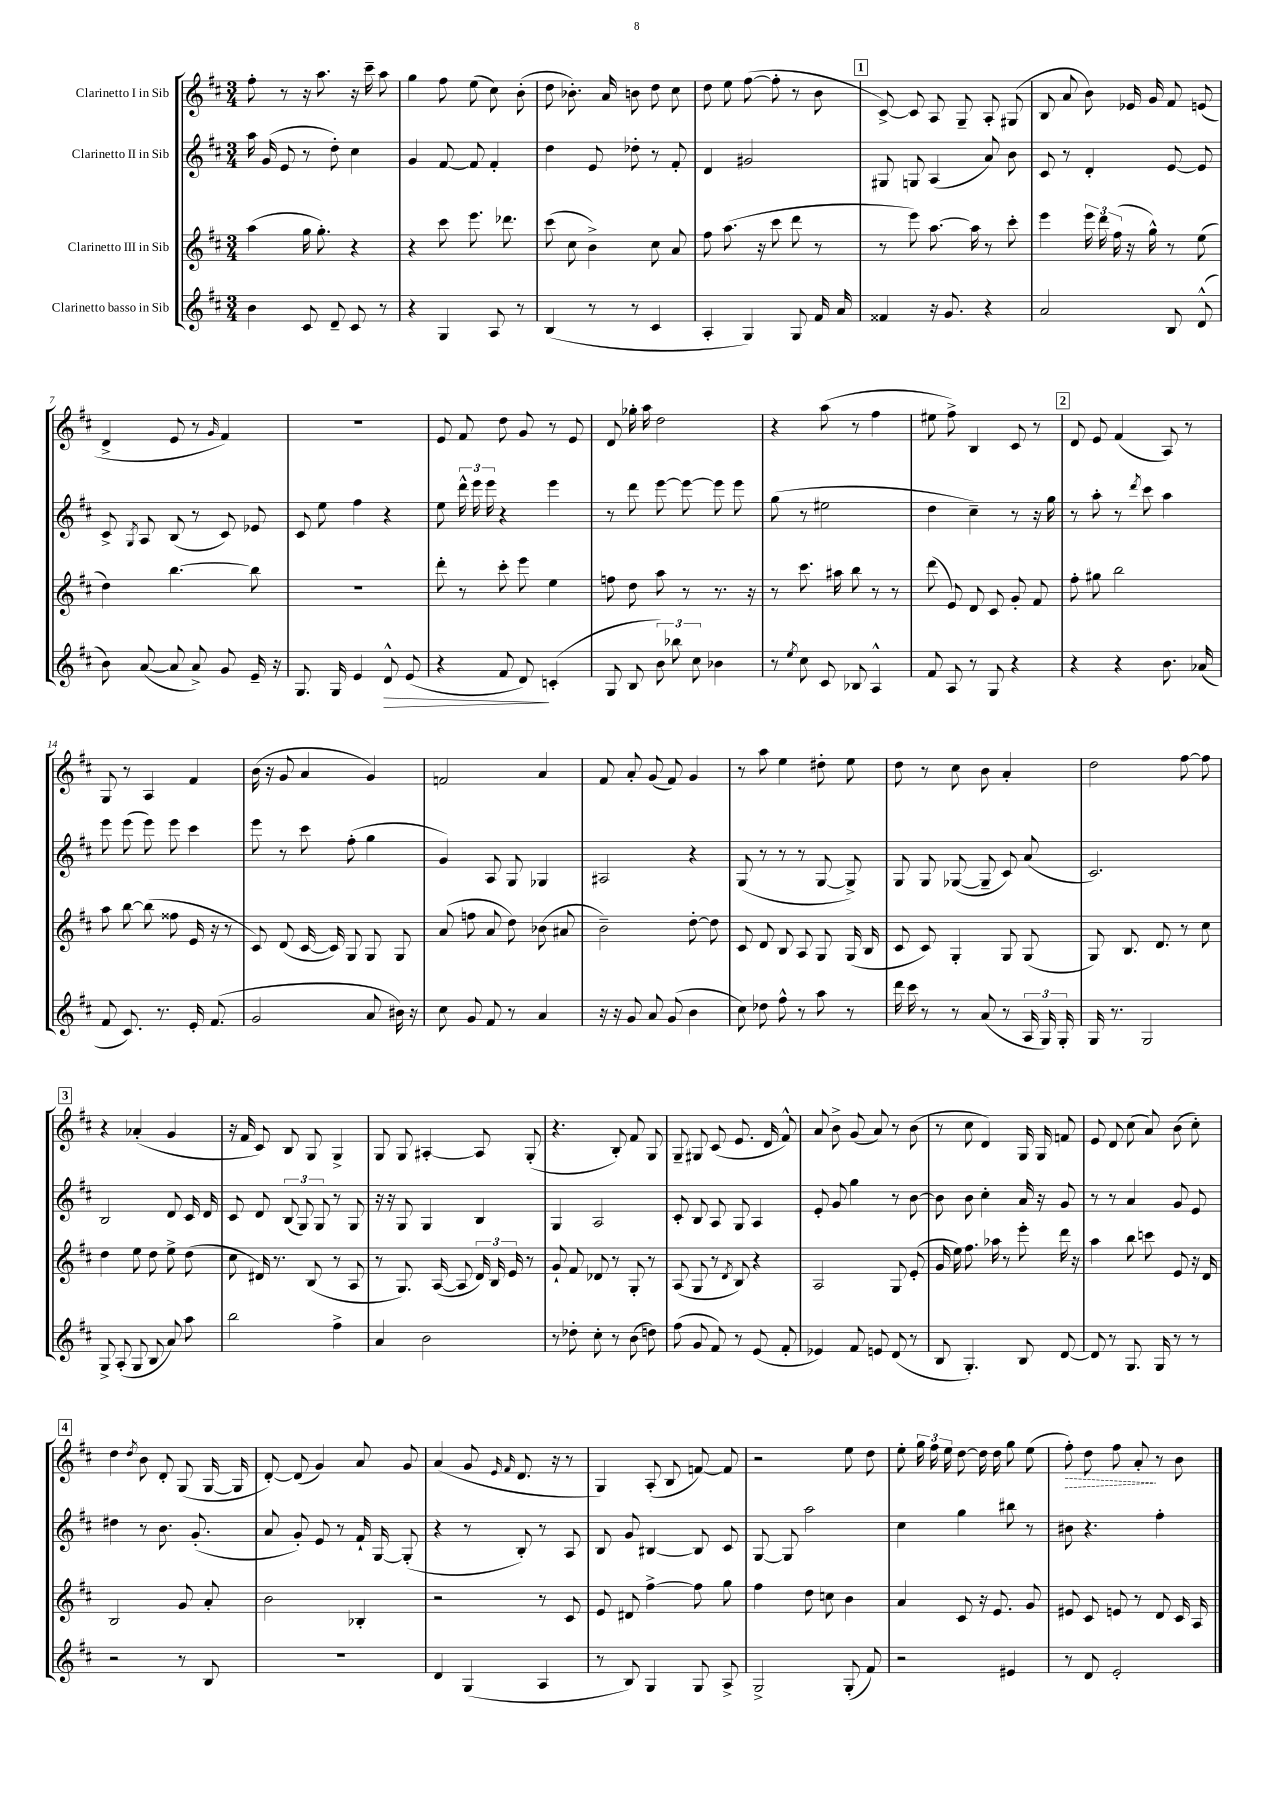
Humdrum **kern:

**kern	**dynam	**kern	**kern	**kern	**dynam
*part4	*part4	*part3	*part2	*part1	*part1
*staff4	*staff4	*staff3	*staff2	*staff1	*staff1
*I"Clarinetto basso in Sib	*	*I"Clarinetto III in Sib	*I"Clarinetto II in Sib	*I"Clarinetto I in Sib	*
*clefG2	*	*clefG2	*clefG2	*clefG2	*
*k[f#c#]	*	*k[f#c#]	*k[f#c#]	*k[f#c#]	*
*M3/4	*	*M3/4	*M3/4	*M3/4	*
=1	=1	=1	=1	=1	=1
4b\	.	(4aa\	16aa\	8ff#'\	.
.	.	.	(16g/	.	.
.	.	.	8e/	8r	.
8c#/	.	16gg\	8r	16r	.
.	.	8.gg'\)	.	8.aa\	.
8d~/	.	.	8dd'\)	.	.
8c#/	.	4r	4cc#\	16r	.
.	.	.	.	16ccc#~\	.
8r	.	.	.	8aa\	.
=2	=2	=2	=2	=2	=2
4r	.	4r	4g/	4gg\	.
4G/	.	8ccc#\	[8f#/	8ff#\	.
.	.	8.eee\	8f#/]	(8ee\	.
8A/	.	.	4f#'/	8cc#\)	.
.	.	8.ddd-X\	.	.	.
8r	.	.	.	(8b'\	.
=3	=3	=3	=3	=3	=3
(4B/	.	(8ccc#\	4dd\	8dd\	.
.	.	8cc#\	.	8.b-X'\)	.
8r	.	4b^\)	8e/	.	.
.	.	.	.	16a/	.
8r	.	.	8dd-X'\	8bn\	.
4c#/	.	8cc#\	8r	8dd\	.
.	.	8a/	8f#'/	8cc#\	.
=4	=4	=4	=4	=4	=4
4A'/	.	8ff#\	4d/	8dd\	.
.	.	(8.aa\	.	8ee\	.
4G/)	.	.	2g#X/	([8ff#\	.
.	.	16r	.	.	.
.	.	8ccc#\	.	8ff#'\]	.
8G/	.	8ddd\	.	8r	.
16f#/	.	8r	.	8b\	.
16a/	.	.	.	.	.
!!LO:REH:place=s1:t=1
=5	=5	=5	=5	=5	=5
4f##X/	.	8r	8G#X/	[8c#^/)	.
.	.	8eee\)	8Gn/	8c#/]	.
16r	.	[8.aa\	(4A/	8A/	.
8.g/	.	.	.	.	.
.	.	.	.	8G~/	.
.	.	16aa\]	.	.	.
4r	.	8r	8a/)	8A'/	.
.	.	8ccc#'\	8b\	(8G#X/	.
=6	=6	=6	=6	=6	=6
2a/	.	4eee\	8c#/	8B/	.
.	.	.	8r	8a/	.
.	.	24eee\	4d'/	8b\)	.
.	.	24ddd\	.	.	.
.	.	(24ff#\	.	.	.
.	.	16r	.	16e-X/	.
.	.	16gg^^\)	.	16g/	.
8B/	.	8r	[8e/	8f#/	.
(8d^^/	.	(8ee\	8e/]	(8en/	.
!!LO:LB:g=z
=7	=7	=7	=7	=7	=7
8b\)	.	4dd\)	8c#^/	4d^/	.
.	.	.	8qG/	.	.
([8a/	.	.	8A/	.	.
8a/]	.	[4.bb\	(8B/	8e/	.
8a^/)	.	.	8r	8r	.
.	.	.	.	16qqg/	.
8g/	.	.	8c#/)	4f#/)	.
16e~/	.	8bb\]	8e-X/	.	.
16r	.	.	.	.	.
=8	=8	=8	=8	=8	=8
8.G/	.	2.r	8c#/	2.r	.
.	.	.	8ee\	.	.
16G/	.	.	.	.	.
4e/	.	.	4ff#\	.	.
!	!LO:HP:b	!	!	!	!
8d^^/	>	.	4r	.	.
(8e/	.	.	.	.	.
=9	=9	=9	=9	=9	=9
4r	.	8ddd'\	8ee\	8e/	.
.	.	8r	24ddd^^\	8f#/	.
.	.	.	24eee\	.	.
.	.	.	24eee\	.	.
8f#/	.	8ccc#'\	4r	8dd\	.
8d/)	.	8eee\	.	8g/	.
(4cn'/	]	4ee\	4eee\	8r	.
.	.	.	.	8e/	.
=10	=10	=10	=10	=10	=10
8G/	.	8ffn\	8r	8d/	.
8B/	.	8dd\	8ddd\	16gg-X'\	.
.	.	.	.	16aa\	.
12b\)	.	8aa\	[8eee\	2dd\	.
12bb-X\	.	.	.	.	.
.	.	8r	8eee\_	.	.
12cc#\	.	.	.	.	.
4b-X\	.	8.r	8eee\]	.	.
.	.	.	8eee\	.	.
.	.	16r	.	.	.
=11	=11	=11	=11	=11	=11
8r	.	8r	(8gg\	4r	.
8qee/	.	.	.	.	.
8cc#\	.	8.ccc#\	8r	.	.
8c#/	.	.	2ee#X\	(8aa\	.
.	.	16aa#X\	.	.	.
8B-X/	.	8bb\	.	8r	.
4A^^/	.	8r	.	4ff#\	.
.	.	8r	.	.	.
=12	=12	=12	=12	=12	=12
8f#/	.	(8ddd\	4dd\	8ee#X\	.
8A/	.	8e/)	.	8ff#^\)	.
8r	.	8d/	4cc#~\)	4B/	.
8G/	.	8c#/	.	.	.
4r	.	8g'/	8r	8c#/	.
.	.	8f#/	16r	8r	.
.	.	.	16gg\	.	.
!!LO:REH:place=s1:t=2
=13	=13	=13	=13	=13	=13
4r	.	8ff#'\	8r	8d/	.
.	.	8gg#X\	8aa'\	8e/	.
4r	.	2bb\	8r	(4f#/	.
.	.	.	8qddd/	.	.
.	.	.	8ccc#\	.	.
8.b\	.	.	4aa\	8A/)	.
.	.	.	.	8r	.
(16a-X/	.	.	.	.	.
!!LO:LB:g=z
=14	=14	=14	=14	=14	=14
8f#/	.	8aa\	8eee\	8G/	.
8.c#/)	.	[8bb\	(8eee\	8r	.
.	.	(8bb\]	8eee\)	4A/	.
8.r	.	.	.	.	.
.	.	8ff##X\	8eee\	.	.
16e'/	.	16e/	4ccc#\	4f#/	.
(8.f#/	.	16r	.	.	.
.	.	8r	.	.	.
=15	=15	=15	=15	=15	=15
2g/	.	8c#/)	8eee\	(16b\	.
.	.	.	.	16r	.
.	.	(8d/	8r	8g/	.
.	.	[16c#/	8ccc#\	4a/	.
.	.	16c#/])	.	.	.
.	.	8G/	(8ff#'\	.	.
8a/	.	8G/	4gg\	4g/)	.
16b#X\)	.	8G/	.	.	.
16r	.	.	.	.	.
=16	=16	=16	=16	=16	=16
8cc#\	.	(8a/	4g/)	2fn/	.
8g/	.	8ffn\	.	.	.
8f#/	.	8a/	8A/	.	.
8r	.	8dd\)	8G/	.	.
4a/	.	(8b-X\	4G-X/	4a/	.
.	.	8a#X/	.	.	.
=17	=17	=17	=17	=17	=17
16r	.	2b~\)	2A#X/	8f#/	.
16r	.	.	.	.	.
8g/	.	.	.	8a'/	.
8a/	.	.	.	(8g/	.
(8g/	.	.	.	8f#/)	.
4b\	.	[8dd'\	4r	4g/	.
.	.	8dd\]	.	.	.
=18	=18	=18	=18	=18	=18
8cc#\)	.	8c#/	(8G/	8r	.
8dd-X\	.	8d/	8r	8aa\	.
8ff#^^\	.	8B/	8r	4ee\	.
8r	.	8A/	8r	.	.
8aa\	.	8G/	[8G/	8dd#X'\	.
8r	.	(16G/	8G^/])	8ee\	.
.	.	16B/	.	.	.
=19	=19	=19	=19	=19	=19
16ddd\	.	8c#/	8G/	8dd\	.
16ccc#\	.	.	.	.	.
8r	.	8c#/)	8G/	8r	.
8r	.	4G'/	([8G-X/	8cc#\	.
(8a/	.	.	8G-~/]	8b\	.
8r	.	8G/	8c#/)	4a'/	.
24A/	.	(8G/	(8a/	.	.
24G/)	.	.	.	.	.
24G'/	.	.	.	.	.
=20	=20	=20	=20	=20	=20
16G/	.	8G/)	2.c#/)	2dd\	.
8.r	.	.	.	.	.
.	.	8.B/	.	.	.
2G/	.	.	.	.	.
.	.	8.d/	.	.	.
.	.	8r	.	[8ff#\	.
.	.	8cc#\	.	8ff#\]	.
!!LO:LB:g=z
!!LO:REH:place=s1:t=3
=21	=21	=21	=21	=21	=21
8G^/	.	4dd\	2B/	4r	.
(8A'/	.	.	.	.	.
8G/	.	8ee\	.	(4a-X'/	.
8B/	.	8dd\	.	.	.
8a/)	.	8ee^\	8d/	4g/	.
8aa\	.	(8dd\	16c#/	.	.
.	.	.	16d/	.	.
=22	=22	=22	=22	=22	=22
2bb\	.	8cc#\	8c#/	16r	.
.	.	.	.	16f#/	.
.	.	16d#X/)	8d/	8c#/)	.
.	.	8.r	.	.	.
.	.	.	(12B/	8B/	.
.	.	.	12G/)	.	.
.	.	(8B/	.	8G/	.
.	.	.	12G/	.	.
4ff#^\	.	8r	8r	4G^/	.
.	.	8A/	8G/	.	.
=23	=23	=23	=23	=23	=23
4a/	.	8r	16r	8G/	.
.	.	.	16r	.	.
.	.	8.G/)	8G/	8G/	.
2b\	.	.	4G/	[4A#X'/	.
.	.	([16A/	.	.	.
.	.	8A/]	.	.	.
.	.	24d/)	4B/	8A#/]	.
.	.	24B/	.	.	.
.	.	24e/	.	.	.
.	.	8r	.	(8G'/	.
=24	=24	=24	=24	=24	=24
8r	.	8g`/	4G/	4.r	.
8dd-X'\	.	8f#/	.	.	.
8cc#'\	.	8d-X/	2A/	.	.
8r	.	8r	.	8B'/)	.
(8b\	.	8G'/	.	8f#/	.
8ddn\)	.	8r	.	8G/	.
=25	=25	=25	=25	=25	=25
(8ff#\	.	(8A/	8c#'/	8G~/	.
8g/	.	8G/	8B/	8G#X/	.
8f#/)	.	8r	8A/	(8c#/	.
.	.	8qd/	.	.	.
8r	.	8B/)	8G/	8.e/	.
(8e/	.	4r	4A/	.	.
.	.	.	.	16d/	.
8f#'/	.	.	.	8f#^^/)	.
=26	=26	=26	=26	=26	=26
4e-X/)	.	2A/	8e'/	8a/	.
.	.	.	8g/	8b^\	.
8f#/	.	.	4gg\	(8g/	.
8en/	.	.	.	8a/)	.
(8d/	.	8G/	8r	8r	.
8r	.	(8e'/	[8b\	(8b\	.
=27	=27	=27	=27	=27	=27
8B/	.	16g/	8b\]	8r	.
.	.	16ee\)	.	.	.
4.G'/)	.	8.ff#\	8b\	8cc#\	.
.	.	.	4cc#'\	4d/)	.
.	.	16aa-X\	.	.	.
.	.	8r	.	.	.
8B/	.	8eee'\	16a/	16G/	.
.	.	.	16r	16G/	.
[8d/	.	16ddd\	8g/	8fn/	.
.	.	16r	.	.	.
=28	=28	=28	=28	=28	=28
8d/]	.	4aa\	8r	8e/	.
8r	.	.	8r	8d/	.
8.G/	.	8bb\	4a/	(8cc#\	.
.	.	8cccn\	.	8a/)	.
16G/	.	.	.	.	.
8r	.	8e/	8g/	(8b\	.
8r	.	16r	8e/	8cc#'\)	.
.	.	16d/	.	.	.
!!LO:LB:g=z
!!LO:REH:place=s1:t=4
=29	=29	=29	=29	=29	=29
2r	.	2B/	4dd#X\	4dd\	.
.	.	.	.	8qdd/	.
.	.	.	8r	8b\	.
.	.	.	8.b\	8d'/	.
8r	.	8g/	.	(8G/	.
.	.	.	(8.g'/	.	.
8B/	.	8a'/	.	[16G/	.
.	.	.	.	16G/]	.
=30	=30	=30	=30	=30	=30
2.r	.	2b\	8a/	[8d'/)	.
.	.	.	8g'/)	(8d/]	.
.	.	.	8e/	4g/)	.
.	.	.	8r	.	.
.	.	4B-X'/	16f#`/	8a/	.
.	.	.	[16G/	.	.
.	.	.	(8G'/]	8g/	.
=31	=31	=31	=31	=31	=31
4d/	.	2r	4r	(4a/	.
(4G/	.	.	8r	8g/	.
.	.	.	.	16qqe/	.
.	.	.	.	16qqf#/	.
.	.	.	8B'/)	8.d/	.
4A/	.	8r	8r	.	.
.	.	.	.	16r	.
.	.	8c#/	8A/	8r	.
=32	=32	=32	=32	=32	=32
8r	.	8e/	8B/	4G/)	.
8B/)	.	8d#X/	8g/	.	.
4G/	.	[4ff#^\	[4B#X/	(8A'/	.
.	.	.	.	8B/	.
8G/	.	8ff#\]	8B#/]	[8fn/)	.
8A^/	.	8gg\	8c#/	8f/]	.
=33	=33	=33	=33	=33	=33
2G^/	.	4ff#\	[8G/	2r	.
.	.	.	8G/]	.	.
.	.	8dd\	2aa\	.	.
.	.	8ccn\	.	.	.
(8G'/	.	4b\	.	8ee\	.
8f#/)	.	.	.	8dd\	.
=34	=34	=34	=34	=34	=34
2r	.	4a/	4cc#\	8ee'\	.
.	.	.	.	24gg\	.
.	.	.	.	24ff#\	.
.	.	.	.	24ee\	.
.	.	8c#/	4gg\	[8dd\	.
.	.	16r	.	16dd\]	.
.	.	8.e/	.	16dd\	.
4e#X/	.	.	8bb#X\	8gg\	.
.	.	8g/	8r	(8ee\	.
=35	=35	=35	=35	=35	=35
!	!	!	!	!	!LO:HP:b
8r	.	8e#X/	8b#X\	8ff#'\)	>
8d/	.	8c#/	4.r	8dd\	.
2e'/	.	8en/	.	8ff#\	.
.	.	8r	.	8a'/	.
.	.	8d/	4ff#'\	8r	]
.	.	16c#/	.	8b\	.
.	.	16A/	.	.	.
==	==	==	==	==	==
*-	*-	*-	*-	*-	*-
